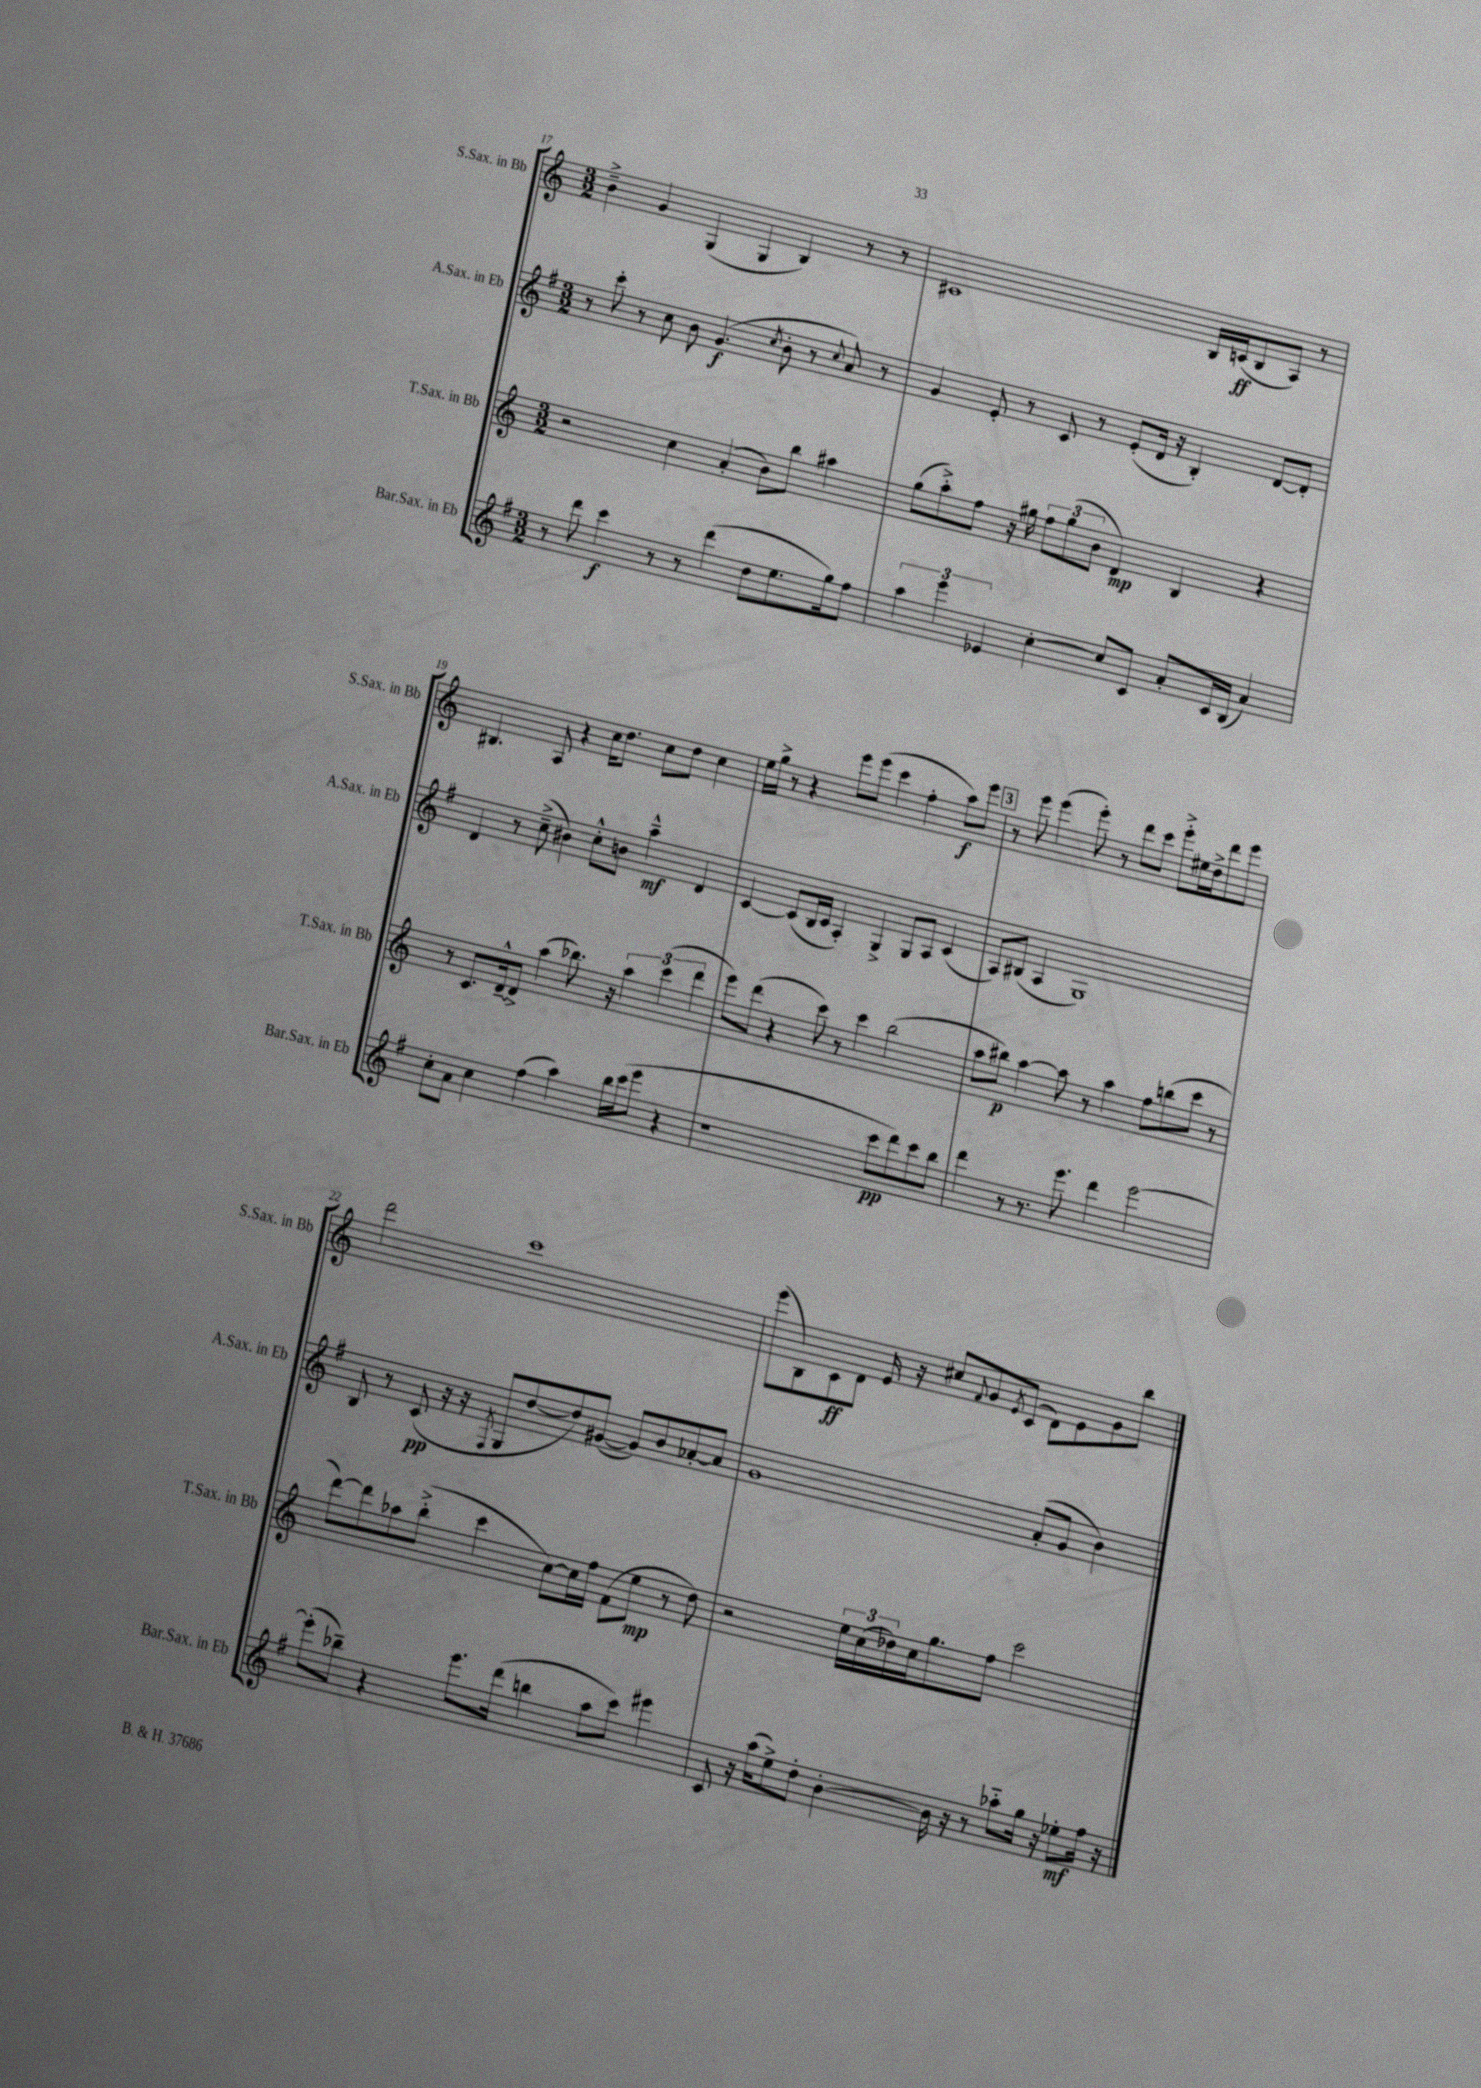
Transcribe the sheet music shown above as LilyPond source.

<<
\new StaffGroup <<
\new Staff = "s0" \with { instrumentName = "S.Sax. in Bb" shortInstrumentName = "S.Sax. in Bb" } {
    \clef treble \key c \major \numericTimeSignature \time 3/2
    b'4---> g'4 g4( g4 b4) r8 r8 |
    cis'1 b16 c'16\ff( b8 a8) r8 |
    bis4. a8 r4 c''16 d''8. c''8 d''8 c''4 |
    e''16 g''16-> r8 r4 e'''8 e'''8( c'''4 f''4-. a''8\f) e'''8 |
    \mark \markup { \box "3" } r8 e'''8 e'''4( e'''8-.) r8 d'''8 c'''8 e'''8-.-> eis''16 d''16-> d'''8 e'''8 |
    d'''2 c'''1 |
    e'''8( b8) c'8\ff d'8 e'16 r16 cis''8 \appoggiatura { f'8 } g'8 \acciaccatura { e'8 } c'8( d'8) e'8 g'8 b''8 \bar "|." |
}
\new Staff = "s1" \with { instrumentName = "A.Sax. in Eb" shortInstrumentName = "A.Sax. in Eb" } {
    \clef treble \key g \major \numericTimeSignature \time 3/2
    r8 c'''8-. r8 c''8 b'8 g'4.\f( \acciaccatura { c''8 } b'8-. r8 \appoggiatura { c''8 } a'8) r8 |
    g'4 e'8-. r8 c'8 r8 e'8-.( d'16 r16 b4-.) d'8~ d'8-. |
    d'4 r8 c''8--->( bis'4) c''8-.-^ b'8 a''4---^\mf d'4 |
    c'4~ c'8( b16 c'16 a4-.) g4-> g8 a8 c'4( |
    \mark \markup { \box "3" } a8) bis8( a4 g1) |
    b8 r8 c'8\pp( r16 r16 \acciaccatura { fis8 } g8 d''8~ d''8) gis'8~( gis'8) b'8 aes'8~-. aes'8 |
    g'1 a'8-.( g'8 b'4) \bar "|." |
}
\new Staff = "s2" \with { instrumentName = "T.Sax. in Bb" shortInstrumentName = "T.Sax. in Bb" } {
    \clef treble \key c \major \numericTimeSignature \time 3/2
    r2 c''4 a'4-.( b'8) b''8 ais''4 |
    g''8( a''8-.->) f''8 r16 gis''16 \tuplet 3/2 { f''8 gis''8( b'8 } d'4\mp) b4 r4 |
    r8 c'8. d'16~---^ d'8-> a''4( bes''8.) r16 \tuplet 3/2 { a''4 c'''4( d'''4 } |
    e'''8) d'''8( r4 c'''8) r8 c'''4 b''2( |
    \mark \markup { \box "3" } a''8 bis''8\p) a''4~ a''8 r8 a''4 f''8 b''8( c'''8 r8 |
    d'''8~) d'''8 aes''8 b''8-.->( c'''4 c''8~) c''16 f''16 f'8( e''8\mp r8 d''8) |
    r2 \tuplet 3/2 { e''16 c''16( des''16) } c''16 g''8. f''8 c'''2 \bar "|." |
}
\new Staff = "s3" \with { instrumentName = "Bar.Sax. in Eb" shortInstrumentName = "Bar.Sax. in Eb" } {
    \clef treble \key g \major \numericTimeSignature \time 3/2
    r8 d'''8 c'''4\f r8 r8 d'''4( d''8 e''8. g''16) fis''8 |
    \tuplet 3/2 { a''4 e'''4 ees'4 } c''4~-. c''8 c'8 a'8-. c'16 b16( a'4) |
    c''8-. a'8 c''4 fis''4( a''4) b''16 c'''16( e'''8 r4 |
    r1 c'''8\pp d'''8) c'''8 b''8 |
    \mark \markup { \box "3" } d'''4 r8 r8. e'''8. d'''4 e'''2~ |
    e'''8-.( bes''8--) r4 e'''8. d'''16( b''4 a''8 c'''8) eis'''4 |
    c'8 r16 a''16( e''8->) d''8-. b'4~-. b'16 r16 r8 aes''8-_ g''16 r16 ees''8-.\mf fis''16 r16 \bar "|." |
}
>>
>>
\layout { \context { \Score currentBarNumber = #17 } }
